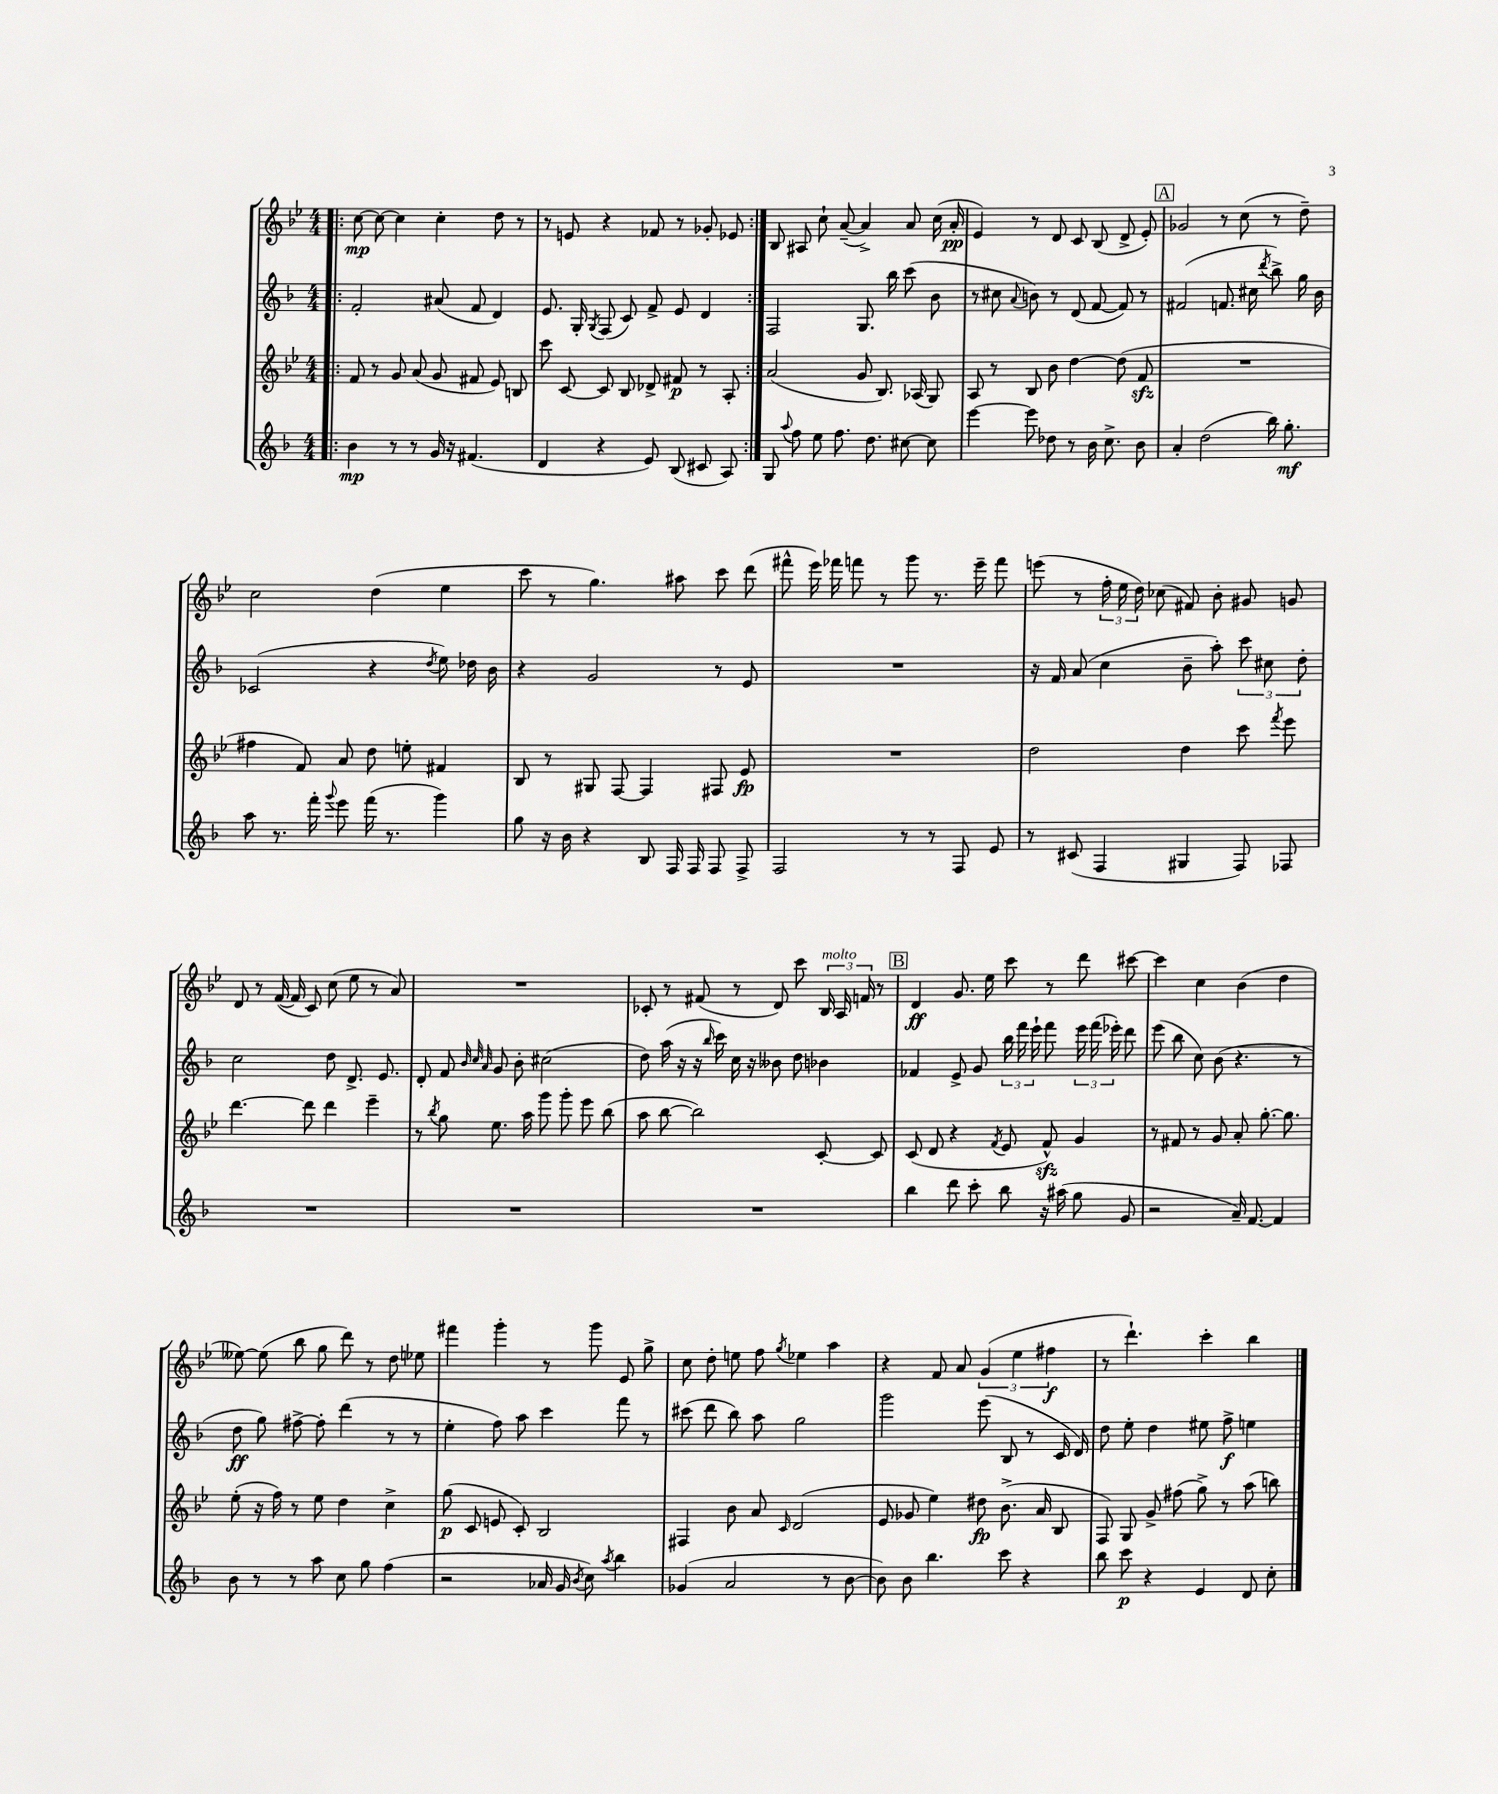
<<
\new StaffGroup <<
\new Staff = "s0" {
    \clef treble \key bes \major \numericTimeSignature \time 4/4
    \autoBeamOff \repeat volta 2 { \bar ".|:" c''8~\mp c''8~ c''4 c''4-. d''8 r8 |
    r8 e'8 r4 fes'8 r8 ges'8-. ees'8 | }
    bes8 ais8 c''8-! a'8~--( a'4->) a'8 c''16( a'16-.\pp |
    ees'4) r8 d'8 c'8 bes8( d'8-> ees'8-.) |
    \mark \markup { \box "A" } ges'2 r8 c''8( r8 d''8--) |
    c''2 d''4( ees''4 |
    c'''8 r8 g''4.) ais''8 c'''8 d'''8( |
    fis'''8-^ ees'''16) fes'''16 f'''8 r8 g'''8 r8. ees'''16-- f'''8 |
    e'''8( r8 \tuplet 3/2 { f''16-. ees''16 d''16) } ces''8( fis'8) bes'8-. gis'8 g'8 |
    d'8 r8 f'16~( f'16 c'8) c''8( ees''8 r8 a'8) |
    R1 |
    ces'8-. r8 fis'8( r8 d'8) c'''8 \tuplet 3/2 { bes16^\markup { \italic "molto" } a16 f'16 } r8 |
    \mark \markup { \box "B" } d'4\ff g'8. ees''16 c'''8 r8 d'''8 cis'''8~ |
    cis'''4 c''4 bes'4( d''4 |
    eeses''8~) eeses''8( bes''8 g''8 d'''8) r8 d''8 ees''8 |
    fis'''4 g'''4-. r8 g'''8 ees'8 g''8-> |
    c''8 d''8-. e''8 f''8 \acciaccatura { g''8 } ees''4 a''4 |
    r4 f'8 a'8 \tuplet 3/2 { g'4( ees''4 fis''4\f } |
    r8 d'''4.-!) c'''4-. bes''4 \bar "|." |
}
\new Staff = "s1" {
    \clef treble \key f \major \numericTimeSignature \time 4/4
    \autoBeamOff \repeat volta 2 { \bar ".|:" f'2-. ais'8( f'8 d'4) |
    e'8. g16-. \acciaccatura { g8 } f8( c'8) f'8-> e'8 d'4 | }
    f2 g8. bes''16 c'''8( bes'8 |
    r8 cis''8 \appoggiatura { a'8 } b'8) r8 d'8( f'8~ f'8) r8 |
    \mark \markup { \box "A" } fis'2( f'8. cis''16 \acciaccatura { d'''8 } bes''8->) g''16 bes'16 |
    ces'2( r4 \acciaccatura { d''8 } e''8) des''16 bes'16 |
    r4 g'2 r8 e'8 |
    R1 |
    r16 f'16 a'8( c''4 bes'8-- a''8-.) \tuplet 3/2 { c'''8 cis''8 d''8-. } |
    c''2 d''8 d'8.-> e'8. |
    d'8-. f'8 \grace { bes'32 c''32 a'32 } g'8 bes'8-. cis''2( |
    d''8) a''16( r16 r16 \grace { bes''16 } c'''16) c''16 r16 beses'8 d''8 bes'4 |
    \mark \markup { \box "B" } fes'4 e'8-> g'8 \tuplet 3/2 { bes''16 f'''16 e'''16-! } f'''8 \tuplet 3/2 { e'''16 f'''16( ees'''16-.) } d'''8 |
    e'''8( bes''8 c''8) bes'8( r4. r8 |
    d''8\ff g''8) fis''8~-> fis''8-. d'''4( r8 r8 |
    e''4-. f''8) a''8 c'''4 f'''8 r8 |
    cis'''8( d'''8 bes''8) a''8 g''2 |
    g'''2 e'''8( bes8 r8 c'16 d'16) |
    d''8 e''8-. d''4 eis''8 f''8->\f e''4 \bar "|." |
}
\new Staff = "s2" {
    \clef treble \key bes \major \numericTimeSignature \time 4/4
    \autoBeamOff \repeat volta 2 { \bar ".|:" f'8 r8 g'8 a'8( g'8 fis'8 ees'8) b8 |
    c'''8 c'8~ c'8 bes8 des'8-> fis'8\p r8 a8-. | }
    a'2( g'8 bes8.) aes16( g8) |
    a8 r8 bes8 bes'8 d''4~ d''8( f'8\sfz |
    \mark \markup { \box "A" } R1 |
    fis''4 f'8) a'8 d''8 e''8-. fis'4 |
    bes8 r8 gis8 f8~ f4 fis8 ees'8\fp |
    R1 |
    d''2 d''4 c'''8 \acciaccatura { f'''8 } ees'''8 |
    d'''4.~ d'''8 d'''4 ees'''4-- |
    r8 \acciaccatura { bes''8 } g''8 ees''8. a''16 g'''8 g'''8-. ees'''8 bes''8( |
    a''8 bes''8~ bes''2) c'8~-. c'8 |
    \mark \markup { \box "B" } c'8( d'8 r4 \acciaccatura { f'8 } ees'8 f'8-^\sfz) g'4 |
    r8 fis'8 r8 g'8 a'8-. g''8.~-. g''8. |
    ees''8-.( r16 f''16) r8 ees''8 d''4 c''4-> |
    g''8\p( c'8 e'8 c'8-.) bes2 |
    fis4 bes'8 a'8 \grace { c'16 } d'2( |
    ees'8 ges'8 ees''4) dis''8\fp bes'8.->( a'16 bes8 |
    f8) g8 g'8-> fis''8( g''8->) r8 a''8( b''8) \bar "|." |
}
\new Staff = "s3" {
    \clef treble \key f \major \numericTimeSignature \time 4/4
    \autoBeamOff \repeat volta 2 { \bar ".|:" bes'4\mp r8 r8 g'16 r16 fis'4.( |
    d'4 r4 e'8) bes8( cis'8 a8) | }
    g8 \appoggiatura { a''8 } f''8 e''8 f''8. d''8. cis''8~ cis''8 |
    e'''4~ e'''8 des''8 r8 bes'16 c''8.-> bes'8 |
    \mark \markup { \box "A" } a'4-. d''2( bes''16) g''8.-.\mf |
    a''8 r8. f'''16-. \appoggiatura { g'''8 } e'''8 f'''16( r8. g'''4) |
    g''8 r16 bes'16 r4 bes8 f16 f16 f8 f8-> |
    f2 r8 r8 f8 e'8 |
    r8 cis'8( f4 gis4 f8) fes8 |
    R1 |
    R1 |
    R1 |
    \mark \markup { \box "B" } bes''4 d'''8 c'''8-. bes''8 r16 ais''16( g''8 g'8 |
    r2 a'16--) f'8.~ f'4 |
    bes'8 r8 r8 a''8 c''8 g''8 f''4( |
    r2 aes'16 g'16 \acciaccatura { bes'8 } c''8) \acciaccatura { a''8 } bes''4 |
    ges'4( a'2 r8 bes'8~ |
    bes'8) bes'8 bes''4. c'''8 r4 |
    bes''8 c'''8\p r4 e'4 d'8 c''8-. \bar "|." |
}
>>
>>
\layout { \context { \Score \remove "Bar_number_engraver" } }
